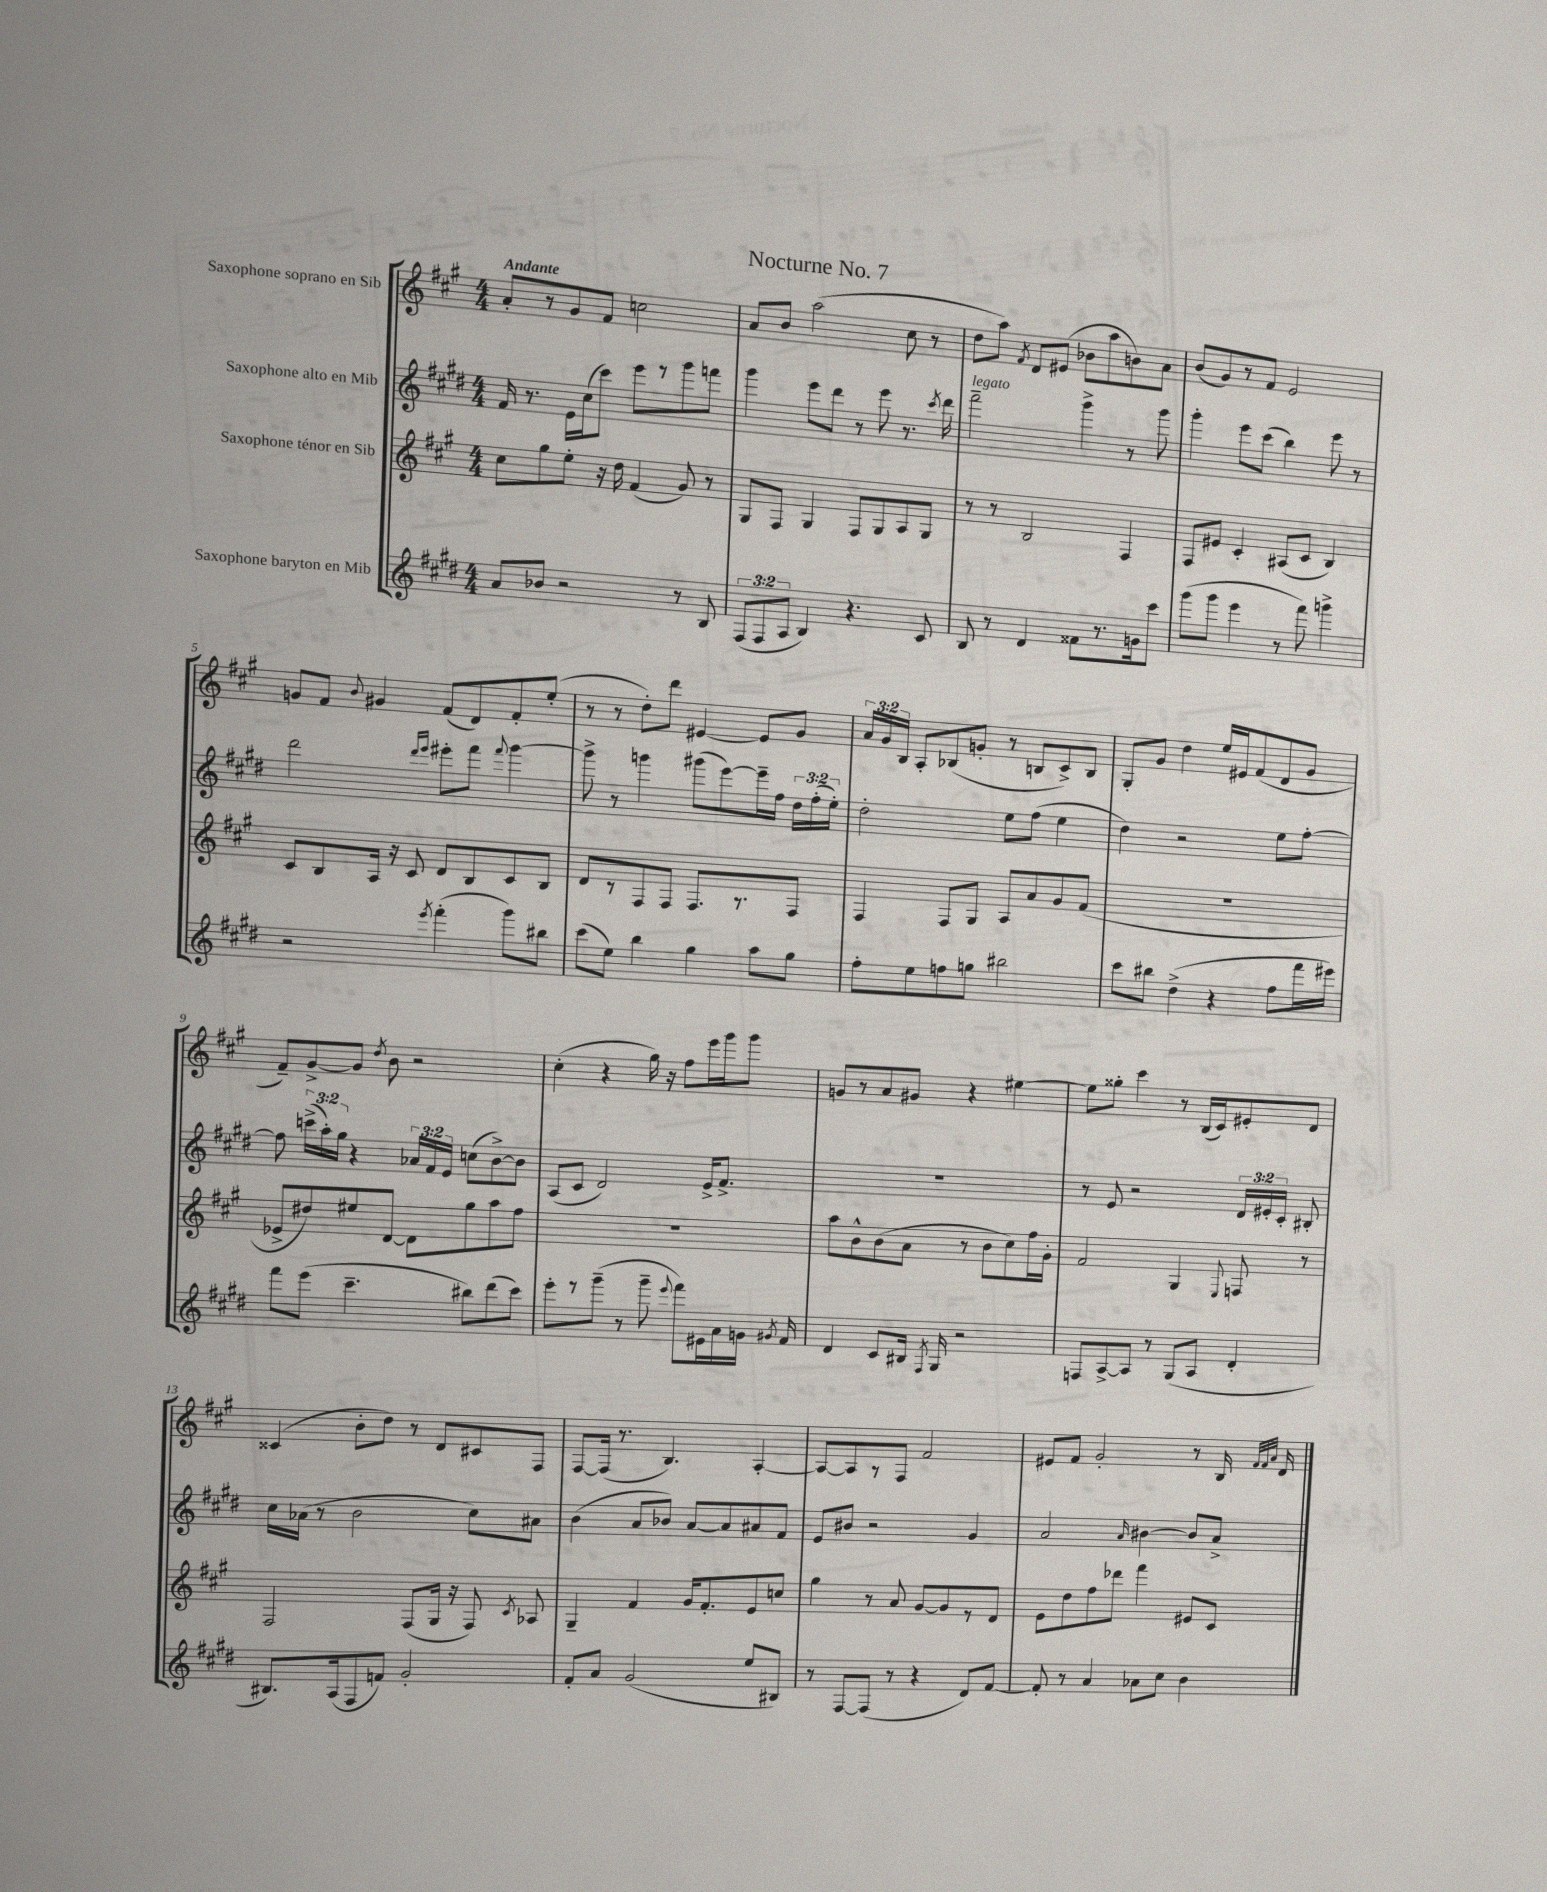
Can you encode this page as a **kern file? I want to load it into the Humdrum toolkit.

**kern	**kern	**kern	**kern
*part4	*part3	*part2	*part1
*staff4	*staff3	*staff2	*staff1
*I"Saxophone baryton en Mib	*I"Saxophone ténor en Sib	*I"Saxophone alto en Mib	*I"Saxophone soprano en Sib
*clefG2	*clefG2	*clefG2	*clefG2
*k[f#c#g#d#]	*k[f#c#g#]	*k[f#c#g#d#]	*k[f#c#g#]
*M4/4	*M4/4	*M4/4	*M4/4
=1	=1	=1	=1
!	!	!	!LO:TX:a:B:t=Andante
8a/L	8cc#\L	16f#/	8a'/L
.	.	8.r	.
8b-X/J	8gg#\	.	8r
2r	8ee'\J	16e\LL	8g#/
.	.	(16cc#\J	.
.	16r	8ccc#\J)	8f#/J
.	16dd\	.	.
.	(4f#/	8eee\L	2ccn\
.	.	8r	.
8r	8g#/)	8ggg#\	.
8B/	8r	8fffn\J	.
=2	=2	=2	=2
(12F#/L	8G#/L	4ggg#\	8a/L
12F#/	.	.	.
.	8F#/J	.	8b/J
12A/J	.	.	.
4B/)	4G#/	8eee\L	(2aa\
.	.	8ddd#\J	.
4.r	8F#/L	8r	.
.	8G#/	8eee\	.
.	8A/	8.r	8cc#\
8c#/	8G#/J	.	8r
.	.	8qccc#/	.
.	.	16ddd#\	.
=3	=3	=3	=3
!	!	!LO:TX:a:i:t=legato	!
8B/	8r	2fff#~\	8dd\L
8r	8r	.	8aa\J)
.	.	.	8qf#/
4d#/	2B/	.	8d/L
.	.	.	(8e#X/J
8f##X\L	.	4ggg#^\	8b-X\L
8.r	.	.	8aa\
.	4F#/	8r	8bn\)
16gn\k	.	.	.
8ccc#\J	.	8ggg#\	8a\J
=4	=4	=4	=4
(8ggg#\L	8F#/L	4ggg#'\	(8b/L
8ggg#\J	8e#X/J	.	8g#/)
4eee\	4c#'/	8eee\L	8r
.	.	(8ccc#\J	8f#/J
8r	(8A#X/L	4bb\)	2e/
8fff#\)	8c#/J	.	.
4gggn^\	4B/)	8eee\	.
.	.	8r	.
!!LO:LB:g=z
=5	=5	=5	=5
2r	8c#/L	2ddd#\	8gn/L
.	8B/	.	8f#/J
.	.	.	8qqb/
.	16A/Jk	.	4g#X/
.	16r	.	.
.	8c#/	.	.
.	.	16qqddd#/LL	.
8qeee/	.	16qqeee/JJ	.
(4fff#'\	8d/L	8eee#X'\L	(8f#/L
.	8B/	8fff#\J	8d/)
.	.	8qqfff#/	.
8ggg#\L)	8c#/	[4ggg#\	8f#'/
8bb#X\J	8B/J	.	(8ee'/J
=6	=6	=6	=6
(8ccc#\L	8d/L	8ggg#^\]	8r
8ee\J)	8r	8r	8r
4bb\	8F#/	4gggn\	8dd'\L)
.	8F#/J	.	8ddd\J
4gg#\	8.F#/L	(8ggg#X\L	[4e#X/
.	.	[8eee\)	.
.	8.r	.	.
8aa\L	.	16eee~\L]	8e#/L]
.	.	16ff#\JJ	.
8gg#\J	8F#/J	24dd#\LL	8g#/J
.	.	(24ff#'\	.
.	.	24ee'\JJ)	.
=7	=7	=7	=7
8ff#'\L	4F#/	2dd#'\	24a/LL
.	.	.	24g#/
.	.	.	24B/JJ
8ee\	.	.	8A'/L
8ffn\	8F#/L	.	(8B-X/
8ggn\J	8G#/J	.	8gn'/J
2bb#X\	8A/L	8ee\L	8r
.	8a/	(8ff#\J	8Bn/L
.	8g#/	4ee\	8c#^/)
.	(8f#/J	.	8B/J
=8	=8	=8	=8
8ccc#\L	1r	4dd#\)	8G#'/L
8bb#X\J	.	.	8g#/J
(4dd#^\	.	2r	4dd\
4r	.	.	16ee/LL
.	.	.	16e#X/J
.	.	.	(8f#/
8ff#\L	.	8ee\L	8d/
16fff#\L	.	[8ff#'\J	8g#/J
16eee#X\JJ)	.	.	.
!!LO:LB:g=z
=9	=9	=9	=9
8fff#\L	8e-X^/L	8ff#\]	8f#~/L)
(8eee\J	8dd#X/)	(24cccn^\LL	[8g#^/
.	.	24aa'\)	.
.	.	24gg#\JJ	.
4.ccc#~\	8ee#X/	4r	8g#/J]
.	.	.	8qdd/
.	[8d/J	.	8b\
.	8d\L]	24a-X/LL	2r
.	.	24f#/	.
.	.	24e/JJ	.
8bb#X\L)	8gg#\	(8ccn\L	.
(8ddd#\	8aa\	[8b^\)	.
8ccc#\J)	8ff#\J	8b\J]	.
=10	=10	=10	=10
8eee'\L	1r	(8A/L	(4cc#'\
8r	.	8c#/J	.
(8ggg#~\J	.	2d#/)	4r
8r	.	.	.
8ggg#~\	.	.	16gg#\)
.	.	.	16r
8qqeee/	.	.	.
8fff#\L)	.	.	8ff#\L
16e#X\L	.	16e^/KL	16eee\L
16a\	.	8.f#^/J	16ggg#\J
16gn\JJ	.	.	8ggg#\J
8qg#X/	.	.	.
16f#/	.	.	.
=11	=11	=11	=11
4d#/	8aa\L	1r	8gn/L
.	8b^^\	.	8r
8c#/L	(8b\	.	8a/
16B#X/Jk	8a\J	.	8g#X/J
8qF#/	.	.	.
16G#/	.	.	.
2r	8r	.	4r
.	8b\L	.	.
.	8cc#\)	.	[4ee#X\
.	16ff#\L	.	.
.	16g#'\JJ	.	.
=12	=12	=12	=12
8Fn/L	2f#/	8r	8ee#\L]
[8A^/	.	8e/	8gg##X'\J
8A/J]	.	2r	4ccc#\
8r	.	.	.
(8G#/L	4G#/	.	8r
8A/J	.	.	(16B/LL
.	.	.	16c#/J)
.	8qqE/	.	.
4d#'/	8Fn/	24d#/LL	8e#X'/
.	.	24e#X'/	.
.	.	24c#'/JJ	.
.	8r	8B#X'/	8d/J
!!LO:LB:g=z
=13	=13	=13	=13
8.B#X/L)	2F#/	16cc#\LL	(4c##X/
.	.	(16a-X\JJ	.
.	.	8r	.
(16A/k	.	.	.
8F#/	.	2b\	8b'\L
8fn/J)	.	.	8dd\J)
2g#'/	(8F#/L	.	8r
.	16G#/Jk	.	8d/L
.	16r	.	.
.	8F#/)	8cc#\L)	8c#X/
.	8qc#/	.	.
.	8A-X/	8a#X\J	8F#/J
=14	=14	=14	=14
8f#'/L	4G#~/	(4b\	[8F#/L
8a/J	.	.	(16F#/Jk]
.	.	.	8.r
(2g#/	4f#/	8a/L	.
.	.	8b-X/J)	4.B/)
.	16g#/KL	[8a/L	.
.	8.f#'/	.	.
.	.	8a/]	.
8ee/L	8e/	8a#X/	[4A'/
8B#X/J)	8ccn/J	8f#/J	.
=15	=15	=15	=15
8r	4gg#\	8e/L	8A/L_
[8F#/L	.	8b#X/J	8A/]
(8F#/J]	8r	2r	8r
8r	8a/	.	8F#/J
4r	[8g#/L	.	2f#/
.	8g#/]	.	.
8d#/L)	8r	4g#/	.
[8f#/J	8d/J	.	.
=16	=16	=16	=16
8f#'/]	8e\L	2a/	8e#X/L
8r	8dd\	.	8f#/J
4a/	8ff#\	.	2g#'/
.	8ddd-X\J	.	.
.	.	16qqa/	.
8a-X\L	4fff#\	[4b#X\	.
8cc#\J	.	.	.
4b\	8e#X/L	8b#/L]	8r
.	8c#/J	8a^/J	16B/
.	.	.	32qqf#/LLL
.	.	.	32qqf#/
.	.	.	32qqa/JJJ
.	.	.	16d/
==	==	==	==
*-	*-	*-	*-
